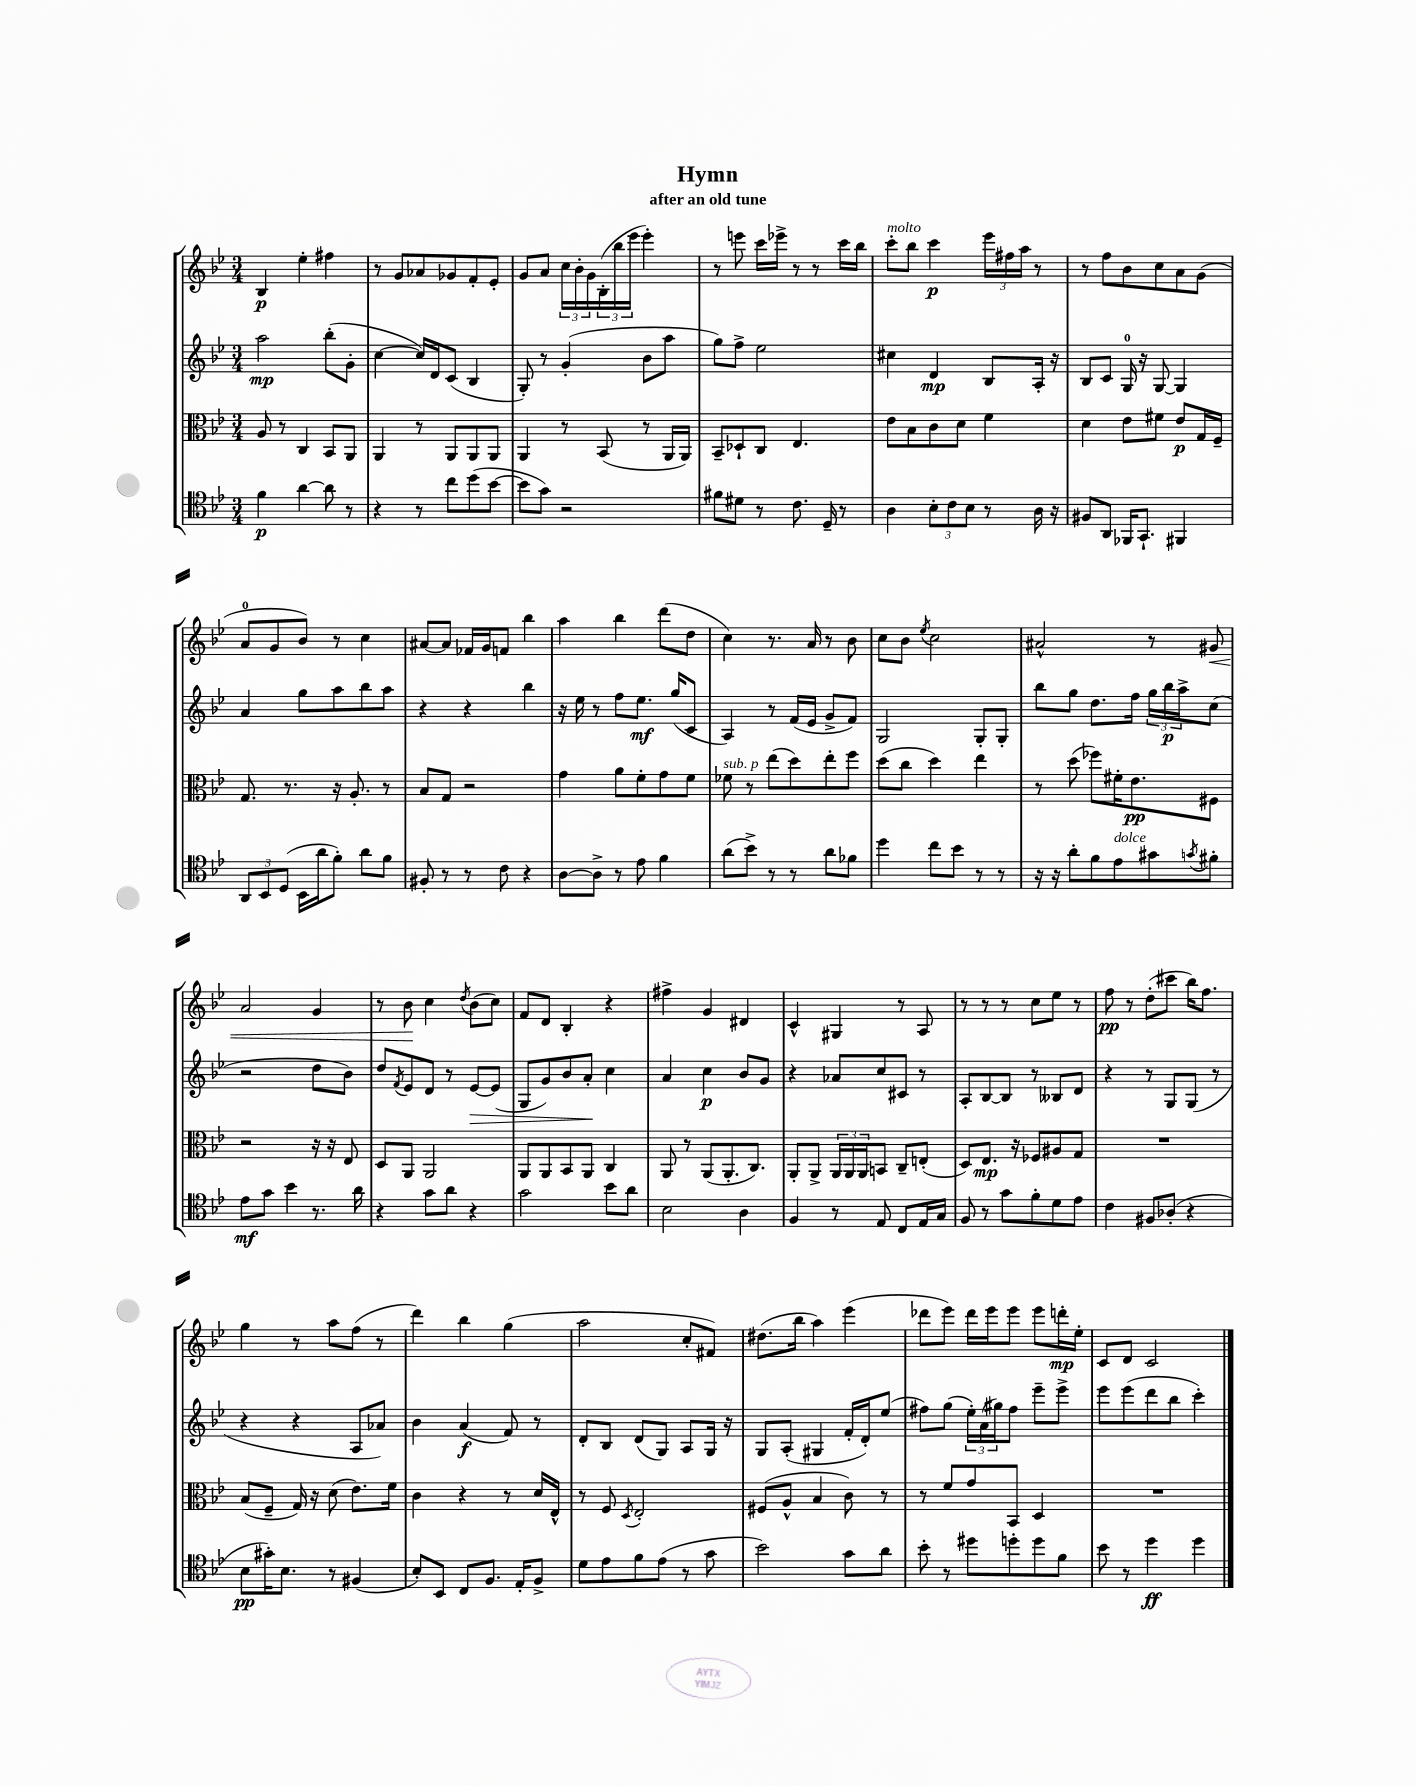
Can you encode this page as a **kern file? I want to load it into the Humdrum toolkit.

**kern	**kern	**kern	**kern
*staff4	*staff3	*staff2	*staff1
*clefC4	*clefC3	*clefG2	*clefG2
*k[b-e-]	*k[b-e-]	*k[b-e-]	*k[b-e-]
*M3/4	*M3/4	*M3/4	*M3/4
4f\	8A/	2aa\	4B-/
.	8r	.	.
[4a\	4C/	.	4ee-'\
8a\]	8BB-/L	(8bb-'\L	4ff#\
8r	8AA/J	8g'\J	.
=	=	=	=
4r	4AA/	[4cc\	8r
.	.	.	8g/L
8r	8r	16cc/]LL)	8a-/
.	.	16d/J	.
8cc\L	8AA/L	(8c/J	8g-/
(8dd\	8AA/	4B-/	8f'/
[8b-\J	8AA/J	.	8e-'/J
=	=	=	=
8b-\]L	4AA/	8G'/)	8g/L
8g\J)	.	8r	8a/J
2r	8r	(4g'/	24cc\LL
.	.	.	24b-'\
.	.	.	24g\
.	(8BB-/	.	(24B-'\
.	.	.	24bb-\
.	.	.	24eee-\JJ
.	8r	8b-\L	4eee-'\)
.	16AA/LL	8aa\J	.
.	16AA/JJ)	.	.
=	=	=	=
8f#\L	8BB-~/L	8gg\L)	8r
8d#\J	8D-`/	8ff^\J	8eee\
8r	8C/J	2ee-\	16ccc\LL
.	.	.	16eee-^\JJ
8.c\	4.E-/	.	8r
.	.	.	8r
16D~/	.	.	.
8r	.	.	16ccc\LL
.	.	.	16bb-\JJ
=	=	=	=
4A\	8e-\L	4cc#\	8ccc'\L
.	8B-\	.	8bb-\J
12B-'\L	8c\	4d/	4ccc\
12c\	.	.	.
.	8d\J	.	.
12B-\J	.	.	.
8r	4f\	8B-/L	24eee-\LL
.	.	.	24ff#\
.	.	.	24aa\JJ
16A\	.	16A'/Jk	8r
16r	.	16r	.
=	=	=	=
8F#/L	4d\	8B-/L	8r
8AA/J	.	8c/J	8ff\L
16FF-/LK	8e-\L	16G/	8b-\
8.GG`/J	.	16r	.
.	8f#\J	[8G/	8cc\
4FF#/	8e-/L	4G/]	8a\
.	16G/L	.	(8g\J
.	16F~/JJ	.	.
=	=	=	=
12AA/L	8.G/	4a/	8a/L
12BB-/	.	.	.
.	.	.	8g/
(12D/J	.	.	.
.	8.r	.	.
16BB-\LL	.	8gg\L	8b-/J)
16a\J	.	.	.
8f'\J)	16r	8aa\	8r
.	8.A'/	.	.
8a\L	.	8bb-\	4cc\
8f\J	8r	8aa\J	.
=	=	=	=
8F#'/	8B-/L	4r	[8a#/L
8r	8G/J	.	8a#/]J
8r	2r	4r	16f-/LL
.	.	.	16g/J
8c\	.	.	8f/J
4r	.	4bb-\	4bb-\
=	=	=	=
[8A\L	4g\	16r	4aa\
.	.	16ee-\	.
8A^\]J	.	8r	.
8r	8a\L	8ff\L	4bb-\
8e-\	8f'\	8.ee-\J	.
4f\	8g\	.	(8ddd\L
.	.	(16gg/LK	.
.	8f\J	8c/J	8dd\J
=	=	=	=
(8a\L	8f-\	4A/)	4cc\)
8b-^\J)	8r	.	.
8r	(8ee-\L	8r	8.r
8r	8dd\)	(16f/LL	.
.	.	16e-/JJ	16a/
8a\L	8ee-'\	8g^/L	8r
8f-\J	8ff\J	8f/J)	8b-\
=	=	=	=
4dd\	(8dd\L	2G/	8cc\L
.	8cc\J	.	8b-\J
.	.	.	8qee-/
8cc\L	4dd\)	.	2cc\
8b-\J	.	.	.
8r	4ee-\	8G'/L	.
8r	.	8G'/J	.
=	=	=	=
16r	8r	8bb-\L	2a#^^/
16r	.	.	.
8a'\L	(8dd\	8gg\J	.
8f\	8ff-\L)	8.dd\L	.
8e-\	16f#'\K	.	.
.	8.e-\	16ff\Jk	.
8g#\	.	24gg\LL	8r
.	.	24bb-\	.
.	.	24aa^\J	.
8qg/	.	.	.
8f#'\J	8F#\J	(8cc\J	8g#/
=	=	=	=
8e-\L	2r	2r	2a/
8g\J	.	.	.
4b-\	.	.	.
8.r	16r	8dd\L	4g/
.	16r	.	.
.	8E-/	8b-\J)	.
16a\	.	.	.
=	=	=	=
4r	8D/L	8dd/L	8r
.	.	8qf/	.
.	8AA/J	8e-/	8b-\
8g\L	2AA/	8d/J	4cc\
8a\J	.	8r	.
.	.	.	8qdd/
4r	.	[8e-/L	(8b-\L
.	.	(8e-/]J	8cc\J)
=	=	=	=
2g\	8AA/L	8G/L	8f/L
.	8AA/	8g/)	8d/J
.	8BB-/	8b-/	4B-'/
.	8AA/J	8a'/J	.
8b-\L	4C/	4cc\	4r
8a\J	.	.	.
=	=	=	=
2B-\	8AA/	4a/	4ff#^\
.	8r	.	.
.	(8AA/L	4cc\	4g/
.	8.AA'/	.	.
4A\	.	8b-/L	4d#/
.	8.C/J)	.	.
.	.	8g/J	.
=	=	=	=
4F/	8AA'/L	4r	4c^^/
.	8AA^/J	.	.
8r	24AA/LL	8a-/L	4G#/
.	24AA/	.	.
.	24AA/J	.	.
8E-/	8BB/J	8cc/	.
8C/L	8C~/L	8c#/J	8r
16E-/L	(8E'/J	8r	8A/
16G/JJ	.	.	.
=	=	=	=
8F/	8D/L)	8A'/L	8r
8r	8.E-/J	[8B-/	8r
8g\L	.	8B-/]J	8r
.	16r	.	.
8f'\	8F-/L	8r	8cc\L
8d\	8A#/	8B--/L	8ee-\J
8e-\J	8G/J	8d/J	8r
=	=	=	=
4c\	2.r	4r	8ff\
.	.	.	8r
8F#/L	.	8r	(8dd'\L
(8A-'/J	.	8G/L	8ccc#\J
4r	.	(8G/J	16bb-\LK)
.	.	.	8.ff\J
.	.	8r	.
=	=	=	=
8B-\L	(8B-/L	4r	4gg\
16g#'\K)	8F~/J	.	.
8.B-\J	.	.	.
.	16G/)	4r	8r
.	16r	.	.
8r	(8d\	.	8aa\L
(4F#/	8.e-\L)	8A/L	(8ff\J
.	.	8a-/J)	8r
.	16f\Jk	.	.
=	=	=	=
8B-'/L)	4c\	4b-\	4ddd\)
8BB-/J	.	.	.
8C/L	4r	(4a/	4bb-\
8.F/J	.	.	.
.	8r	8f/)	(4gg\
16E-'/LK	.	.	.
8F^/J	16d/LL	8r	.
.	16E-^^/JJ	.	.
=	=	=	=
8d\L	8r	8d'/L	2aa\
8e-\	8F/	8B-/J	.
.	8qD/	.	.
8f\	2E-'/	(8d/L	.
(8e-\J	.	8G/J)	.
8r	.	8A/L	8cc'/L
8g\	.	16G/Jk	8f#/J)
.	.	16r	.
=	=	=	=
2b-\)	(8F#/L	8G/L	(8.dd#\L
.	8A^^/J	(8A'/J	.
.	.	.	16bb-\Jk
.	4B-/	4G#/	4aa\)
8g\L	8c\)	16f'/LL	(4eee-\
.	.	16d'/J)	.
8a\J	8r	(8ee-/J	.
=	=	=	=
8b-'\	8r	8ff#\L)	8ddd-\L
8r	8f/L	(8gg\J	8eee-\J)
8dd#\L	8g/	24ee-'\LL)	16ddd-\LL
.	.	(24a\	.
.	.	.	16eee-\J
.	.	24gg#\J)	.
8dd'\	8BB-/J	8ff#\J	8eee-\J
8dd\	4D/	8eee-~\L	8eee-\L
8f\J	.	8eee-^\J	16ddd'\L
.	.	.	16ee-'\JJ
=	=	=	=
8b-\	2.r	8eee-\L	8c/L
8r	.	(8eee-\	8d/J
4dd\	.	8ddd\	2c/
.	.	8bb-\J	.
4dd\	.	4ccc'\)	.
==	==	==	==
*-	*-	*-	*-
